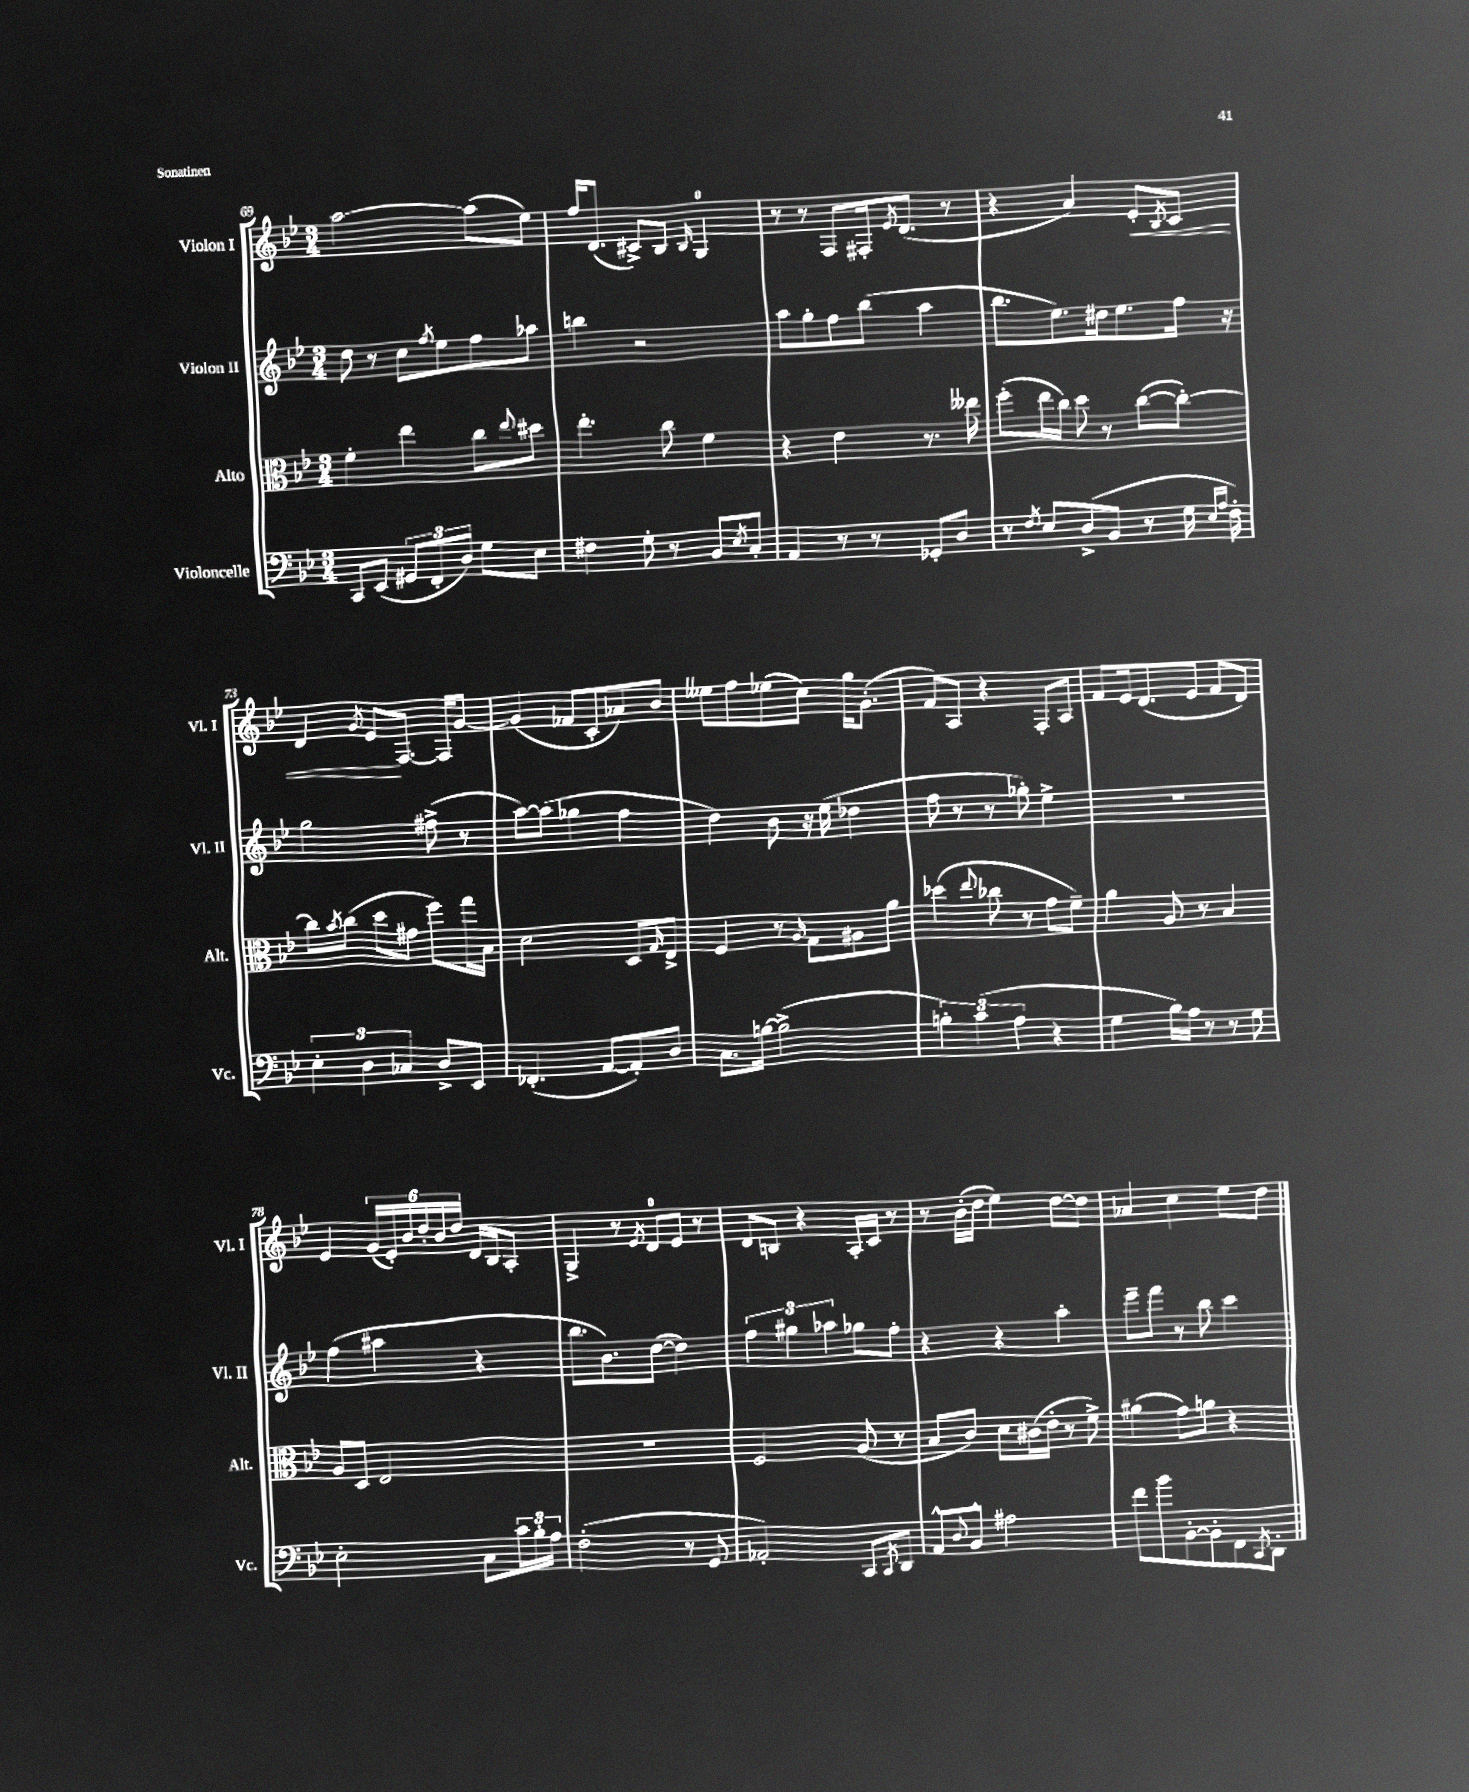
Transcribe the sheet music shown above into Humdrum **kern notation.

**kern	**kern	**kern	**kern	**dynam
*part4	*part3	*part2	*part1	*part1
*staff4	*staff3	*staff2	*staff1	*staff1
*I"Violoncelle	*I"Alto	*I"Violon II	*I"Violon I	*
*I'Vc.	*I'Alt.	*I'Vl. II	*I'Vl. I	*
*clefF4	*clefC3	*clefG2	*clefG2	*
*k[b-e-]	*k[b-e-]	*k[b-e-]	*k[b-e-]	*
*M3/4	*M3/4	*M3/4	*M3/4	*
=69	=69	=69	=69	=69
8CC/L	4f'\	8dd\	[2aa\	.
(8EE-/J	.	8r	.	.
12GG#X/L	4ee-\	8cc\L	.	.
12FF'/	.	.	.	.
.	.	8qff/	.	.
.	.	8ee-\	.	.
12D/J)	.	.	.	.
8G\L	8cc\L	8ff\	(8aa\L]	.
.	8qqee-/	.	.	.
8E-\J	8dd#X\J	8aa-X\J	8ee-\J)	.
=70	=70	=70	=70	=70
4F#X\	4.ee-'\	4bbn\	16ff/KL	.
.	.	.	(8.d/J	.
8G'\	.	2r	8c#X^/L)	.
8r	8cc\	.	8B-/J	.
.	.	.	16qqB-/	.
8BB-/L	4f\	.	4G/	.
8qE-/	.	.	.	.
8C'/J	.	.	.	.
=71	=71	=71	=71	=71
4AA/	4r	8aa\L	8r	.
.	.	8gg'\	8r	.
8r	4e-\	8ff\	8F/L	.
8r	.	(8bb-\J	16F#X'/k	.
.	.	.	8qe-/	.
.	.	.	(8.d/J	.
8GG-X'/L	8.r	4aa\	.	.
8D/J	.	.	8r	.
.	16ee--X\	.	.	.
=72	=72	=72	=72	=72
8r	(8ff'\L	8.bb-\L	4r	.
8qF/	.	.	.	.
8E-/L	16ee-\L	.	.	.
.	16cc\JJ)	8.ee-\)	.	.
(8D^/	8dd\	.	4a/)	.
8BB-/J	8r	16dd#X\k	.	.
.	.	8.ee-\	.	.
!	!	!	!	!LO:HP:b
8r	([8cc\L	.	8e-'/L	<
.	.	.	8qB-/	.
16G\	8cc'\J_)	16ff\Jk	8c/J	.
16qqE-/LL	.	.	.	.
16qqA/JJ	.	.	.	.
16F'\)	.	16r	.	.
!!LO:LB:g=z
=73	=73	=73	=73	=73
6E-'\	8cc\L]	2gg\	4d/	.
.	8qb-/	.	.	.
.	(8cc\J	.	.	.
6D\	.	.	.	.
.	.	.	8qg/	.
.	8dd\L	.	8e-/L	.
6C-X/	.	.	.	.
.	8g#X\J	.	[8.F/J	[
8D^/L	8ff\L)	(8ff#X^\	.	.
.	.	.	16F/KL]	.
8EE-/J	16gg\L	8r	[8g/J	.
.	16B-\JJ	.	.	.
=74	=74	=74	=74	=74
(4.FF-X'/	2d\	[8aa\L)	(4g/]	.
.	.	(8aa\J]	.	.
.	.	4gg-X\	8f-X/L	.
[8AA/L	.	.	8c'/	.
8AA'/])	8D/L	4ff\	8a-X/)	.
.	16qqG/	.	.	.
8D/J	8E-^/J	.	8b-/J	.
=75	=75	=75	=75	=75
8.C\L	4F/	4dd\)	8ee--X\L	.
.	.	.	8ff\	.
[16Bn\Jk	.	.	.	.
(2B^\]	8r	8b-\	(8ee-X\	.
.	16qqA/	.	.	.
.	8G\L	16r	8cc\J)	.
.	.	(16ee-\	.	.
.	8A#X\	4dd-X\	16gg\KL	.
.	.	.	(8.g'\J	.
.	8a\J	.	.	.
=76	=76	=76	=76	=76
6Bn'\)	(4dd-X\	8ff\	8f/L)	.
.	.	8r	8A/J	.
(6c\	.	.	.	.
.	8qqee-/	.	.	.
.	8cc-X\	8r	4r	.
6A\	.	.	.	.
.	8r	8gg-X'\)	.	.
4r	8g\L	4ee-^\	8F'/L	.
.	8f~\J)	.	8A/J	.
=77	=77	=77	=77	=77
4G\	4a\	2.r	8f/L	.
.	.	.	16e-/k	.
.	.	.	(8.d/	.
16B-\LL)	8A/	.	.	.
16A\JJ	.	.	.	.
8r	8r	.	8e-/J	.
8r	4B-/	.	8f/L	.
8G\	.	.	8d/J)	.
!!LO:LB:g=z
=78	=78	=78	=78	=78
2E-'\	8A/L	(4ff\	4e-/	.
.	8D/J	.	.	.
.	2E-/	4aa#X\	(24g/LL	.
.	.	.	24e-'/)	.
.	.	.	24b-/	.
.	.	.	24dd'/	.
.	.	.	24b-/	.
.	.	.	24dd/JJ	.
8C\L	.	4r	16d/LL	.
.	.	.	16B-/J	.
24c\L	.	.	8A'/J	.
24B-'\	.	.	.	.
24A\JJ	.	.	.	.
=79	=79	=79	=79	=79
(2F'\	2.r	8.bb-\L	4G^/	.
.	.	8.b-\)	.	.
.	.	.	8r	.
.	.	.	8qe-/	.
.	.	([8dd\J	8d/L	.
8r	.	4dd\])	8e-/J	.
8GG/	.	.	8r	.
=80	=80	=80	=80	=80
2AA-X'/)	2F/	6ff\	8d/L	.
.	.	.	8Bn/J	.
.	.	6gg#X\	.	.
.	.	.	4r	.
.	.	6aa-X\	.	.
8CC/L	(8A/	8gg-X\L	16A'/LL	.
.	.	.	16c/JJ	.
8qCC/	.	.	.	.
8DD/J	8r	8ff'\J	8r	.
=81	=81	=81	=81	=81
8AA^^/L	8B-/L	4r	8r	.
8qqD/	.	.	.	.
8BB-^^/J	8c/J)	.	(16b-'\LL	.
.	.	.	16dd\JJ	.
2A#X\	8d\L	4r	4ee-\)	.
.	(16c#X\L	.	.	.
.	16e-'\JJ	.	.	.
.	8r	4aa'\	[8dd\L	.
.	8f^\)	.	8dd\J]	.
=82	=82	=82	=82	=82
8f\L	(4a#X\	8eee-~\L	4a-X/	.
8b-\	.	8fff\J	.	.
[8BB-'\	8g\L)	8r	4cc\	.
8BB-'\]	8an\J	8bb-\	.	.
8FF\	4r	4ccc\	8ee-\L	.
8qCC/	.	.	.	.
8DD'\J	.	.	8dd\J	.
==	==	==	==	==
*-	*-	*-	*-	*-
